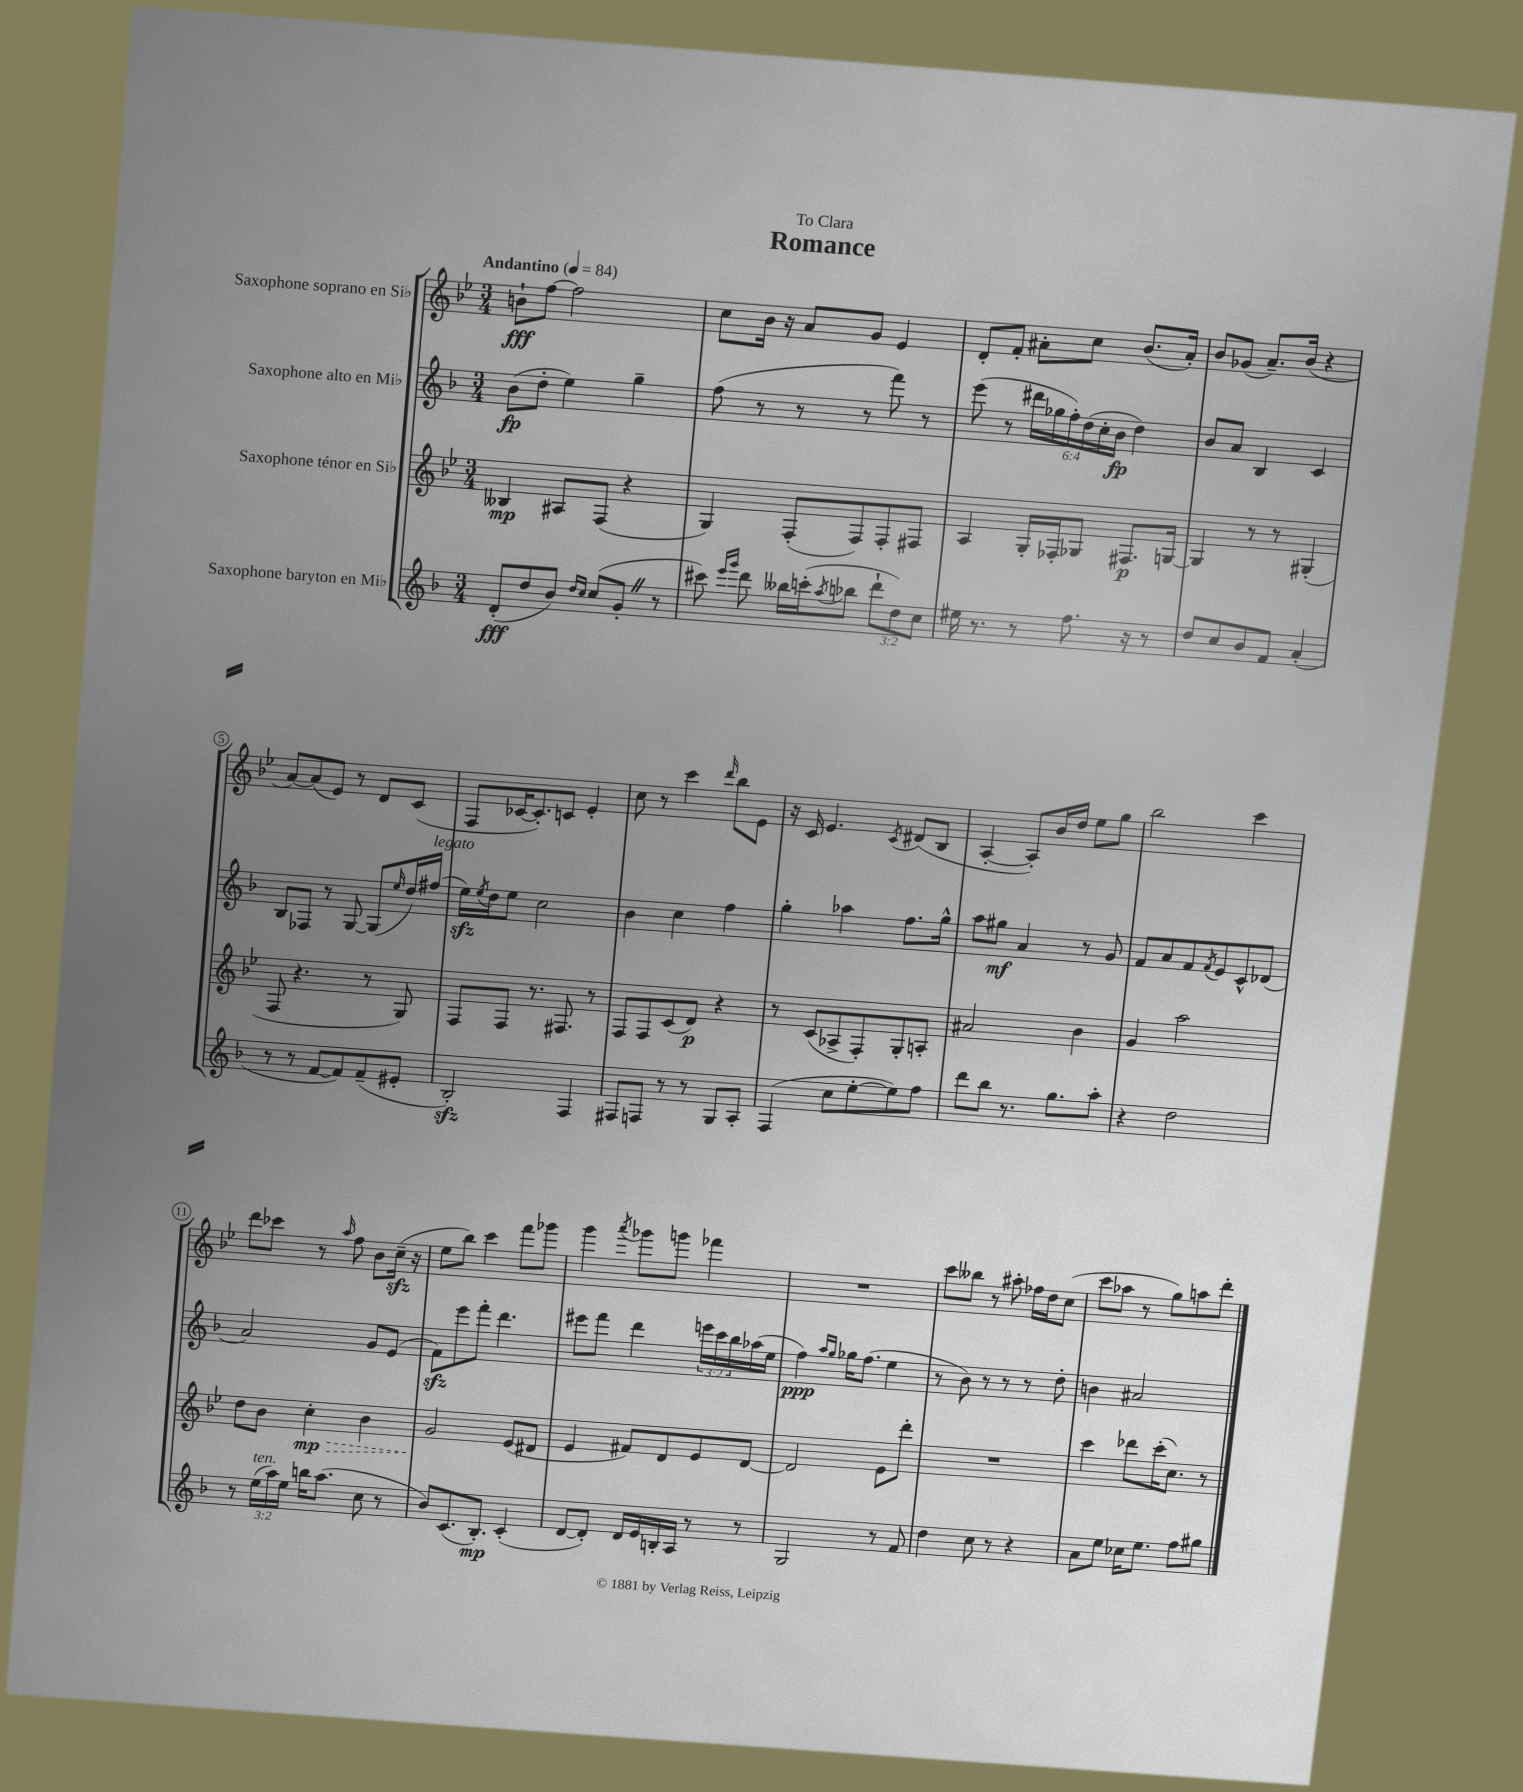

**kern	**dynam	**kern	**dynam	**kern	**dynam	**kern	**dynam
*part4	*part4	*part3	*part3	*part2	*part2	*part1	*part1
*staff4	*staff4	*staff3	*staff3	*staff2	*staff2	*staff1	*staff1
*I"Saxophone baryton en Mi♭	*	*I"Saxophone ténor en Si♭	*	*I"Saxophone alto en Mi♭	*	*I"Saxophone soprano en Si♭	*
*clefG2	*	*clefG2	*	*clefG2	*	*clefG2	*
*k[b-]	*	*k[b-e-]	*	*k[b-]	*	*k[b-e-]	*
*M3/4	*	*M3/4	*	*M3/4	*	*M3/4	*
*MM84	*	*MM84	*	*MM84	*	*MM84	*
=1	=1	=1	=1	=1	=1	=1	=1
!	!	!	!	!	!	!LO:TX:a:B:t=Andantino	!
(8d'/L	fff	4B--X/	mp	(8b-\L	fp	8bn`\L	fff
8dd/	.	.	.	8dd'\J	.	[8ff\J	.
8b-/J)	.	8A#X/L	.	4ee\)	.	2ff\]	.
16qqdd/LL	.	.	.	.	.	.	.
16qqcc/JJ	.	.	.	.	.	.	.
(8cc/L	.	(8F/J	.	.	.	.	.
8g'Z/J	.	4r	.	4gg~\	.	.	.
8r	.	.	.	.	.	.	.
=2	=2	=2	=2	=2	=2	=2	=2
8ccc#X\)	.	4G/)	.	(8ff\	.	8cc\L	.
16qqeee/LL	.	.	.	.	.	.	.
16qqggg/JJ	.	.	.	.	.	.	.
8ddd\	.	.	.	8r	.	16b-\Jk	.
.	.	.	.	.	.	16r	.
16bb--X\LL	.	(8F'/L	.	8r	.	8a/L	.
(16cccn'\J	.	.	.	.	.	.	.
8qaa/	.	.	.	.	.	.	.
8bb-X\J	.	8F/)	.	8r	.	8g/J	.
12ddd`\L	.	8F'/	.	8fff\)	.	4e-/	.
12dd\)	.	.	.	.	.	.	.
.	.	8F#X/J	.	8r	.	.	.
12cc\J	.	.	.	.	.	.	.
=3	=3	=3	=3	=3	=3	=3	=3
16ee#X\	.	4A/	.	(8eee\	.	8d'/L	.
8.r	.	.	.	.	.	.	.
.	.	.	.	8r	.	8f'/J	.
8r	.	16G'/LL	.	24ddd#X\LL	.	8a#X'\L	.
.	.	.	.	24gg-X\	.	.	.
.	.	16F-X'/J	.	.	.	.	.
.	.	.	.	24ff'\)	.	.	.
8.ff\	.	8G-X/J	.	(24dd\	.	8cc\J	.
.	.	.	.	24cc'\	.	.	.
.	.	.	.	24b-\JJ	fp	.	.
.	.	8.F#X/L	p	4dd\)	.	(8.b-/L	.
16r	.	.	.	.	.	.	.
8r	.	.	.	.	.	.	.
.	.	[16Gn/Jk	.	.	.	16a#'/Jk)	.
=4	=4	=4	=4	=4	=4	=4	=4
8dd/L	.	4G/]	.	8b-/L	.	8b-/L	.
8cc/	.	.	.	8a/J	.	(8g-X/J	.
8b-/	.	8r	.	4B-/	.	8.a~/L)	.
8f/J	.	8r	.	.	.	.	.
.	.	.	.	.	.	(16b-/Jk	.
(4a'/	.	(4G#X'/	.	4c/	.	4r	.
!!LO:LB:g=z
=5	=5	=5	=5	=5	=5	=5	=5
8r	.	8F/	.	8B-/L	.	[8a/L)	.
8r	.	4.r	.	8F-X/J	.	(8a/]	.
[8f/L	.	.	.	8r	.	8e-/J)	.
8f/])	.	.	.	[8G/	.	8r	.
(8f~/	.	8r	.	(8G/L]	.	8d/L	.
.	.	.	.	16qqee/	.	.	.
8e#X'/J	.	8G/)	.	16dd/L)	.	(8c/J	.
!	!	!	!	!LO:TX:a:i:t=legato	!	!	!
.	.	.	.	(16ff#X/JJ	.	.	.
=6	=6	=6	=6	=6	=6	=6	=6
2B-zz'/)	.	8F/L	.	16eezz\LL)	.	8F/L	.
.	.	.	.	8qee/	.	.	.
.	.	.	.	16dd\J	.	.	.
.	.	8F/J	.	8ee\J	.	[16c-X/K	.
.	.	.	.	.	.	8.c-'/])	.
.	.	8.r	.	2cc\	.	.	.
.	.	.	.	.	.	8cn/J	.
.	.	8.F#X/	.	.	.	.	.
4F/	.	.	.	.	.	4e-'/	.
.	.	8r	.	.	.	.	.
=7	=7	=7	=7	=7	=7	=7	=7
8F#X/L	.	8F/L	.	4b-\	.	8cc\	.
8Fn/J	.	8F/	.	.	.	8r	.
8r	.	(8c/	.	4cc\	.	4ccc\	.
8r	.	8d/J)	p	.	.	.	.
.	.	.	.	.	.	16qqddd/	.
8G/L	.	4r	.	4ff\	.	8bb-\L	.
8A'/J	.	.	.	.	.	8e-\J	.
=8	=8	=8	=8	=8	=8	=8	=8
(4F/	.	8r	.	4gg'\	.	16r	.
.	.	.	.	.	.	16c/	.
.	.	(8c/L	.	.	.	4.e-/	.
8cc\L	.	8A-X^/	.	4aa-X\	.	.	.
[8ee'\	.	8F'/)	.	.	.	.	.
.	.	.	.	.	.	8qc/	.
8ee\])	.	8G'/	.	8.ff\L	.	(8d#X/L	.
8ff\J	.	8An'/J	.	.	.	8B-/J	.
.	.	.	.	16gg^^\Jk	.	.	.
=9	=9	=9	=9	=9	=9	=9	=9
8ddd\L	.	2a#X/	.	8aa\L	.	[4A'/	.
8bb-\J	.	.	.	8gg#X\J	mf	.	.
8.r	.	.	.	4a/	.	8A'/L])	.
.	.	.	.	.	.	16b-/L	.
8.gg\L	.	.	.	.	.	16dd/JJ	.
.	.	4b-\	.	8r	.	8ee-\L	.
8aa'\J	.	.	.	8g/	.	8gg\J	.
=10	=10	=10	=10	=10	=10	=10	=10
4r	.	4g/	.	8f/L	.	2bb-\	.
.	.	.	.	8a/	.	.	.
2dd\	.	2aa\	.	8f/	.	.	.
.	.	.	.	8qf/	.	.	.
.	.	.	.	8e/	.	.	.
.	.	.	.	8c^^/	.	4ccc\	.
.	.	.	.	(8d-X/J	.	.	.
!!LO:LB:g=z
=11	=11	=11	=11	=11	=11	=11	=11
8r	.	8dd\L	.	2a/)	.	8ddd\L	.
!LO:TX:a:i:t=ten.	!	!	!	!	!	!	!
(24ee\LL	.	8b-\J	.	.	.	8ccc-X\J	.
24aa\)	.	.	.	.	.	.	.
24ee\JJ	.	.	.	.	.	.	.
!	!	!	!LO:HP:b	!	!	!	!
16bbn\KL	.	4cc'\	> mp	.	.	8r	.
(8.aa\J	.	.	.	.	.	.	.
.	.	.	.	.	.	16qqaa/	.
.	.	.	.	.	.	8ff\	.
8cc\	.	4b-\	.	8g/L	.	8b-\L	.
8r	.	.	.	(8e/J	.	(16cczz~\Jk	.
.	.	.	.	.	.	16r	.
=12	=12	=12	=12	=12	=12	=12	=12
8b-/L)	.	2g/	.	8fzz\L)	.	8ee-\L	.
(8.c/	.	.	.	8eee\	.	8bb-\J)	.
.	.	.	.	8fff'\J	.	4ccc\	.
8.B-'/J)	mp	.	.	.	.	.	.
.	.	.	.	4.ddd\	.	.	.
(4c'/	.	(8e-/L	]	.	.	8fff\L	.
.	.	8d#X/J	.	.	.	8ggg-X\J	.
=13	=13	=13	=13	=13	=13	=13	=13
[8d/L	.	4e-/	.	8eee#X\L	.	4ggg\	.
8d'/J])	.	.	.	8fff\J	.	.	.
.	.	.	.	.	.	8qaaa/	.
16d/LL	.	8f#X/L)	.	4ddd\	.	8ggg-X\L	.
16e/	.	.	.	.	.	.	.
16Bn'/	.	8d/	.	.	.	8gggn\J	.
16A/JJ	.	.	.	.	.	.	.
8r	.	8e-/	.	24eeen\LL	.	4fff-X\	.
.	.	.	.	24ccc\	.	.	.
.	.	.	.	24bb-\	.	.	.
8r	.	[8d/J	.	(16aa-X\	.	.	.
.	.	.	.	16ee\JJ	.	.	.
=14	=14	=14	=14	=14	=14	=14	=14
2G/	.	2d/]	.	4ff\)	ppp	2.r	.
.	.	.	.	16qqaa/LL	.	.	.
.	.	.	.	16qqgg/JJ	.	.	.
.	.	.	.	16gg-X\KL	.	.	.
.	.	.	.	(8.ff\J	.	.	.
8r	.	8e-\L	.	4ee\	.	.	.
8f/	.	8ddd'\J	.	.	.	.	.
=15	=15	=15	=15	=15	=15	=15	=15
4dd\	.	2.r	.	8r	.	8ccc\L	.
.	.	.	.	8b-\)	.	8bb--X\J	.
8cc\	.	.	.	8r	.	8r	.
8r	.	.	.	8r	.	8aa#X'\	.
4r	.	.	.	8r	.	16ff-X\LL	.
.	.	.	.	.	.	16dd\J	.
.	.	.	.	8dd'\	.	(8cc\J	.
=16	=16	=16	=16	=16	=16	=16	=16
8a\L	.	4ccc\	.	4bn\	.	8ccc\L	.
8ee\J	.	.	.	.	.	8aa-X\J	.
16cc-X\KL	.	8ddd-X\L	.	2a#X/	.	8r	.
8.ee\J	.	.	.	.	.	.	.
.	.	(16ccc'\K	.	.	.	8gg\L)	.
.	.	8.cc\J)	.	.	.	.	.
8ff\L	.	.	.	.	.	8aan\	.
8gg#X\J	.	8r	.	.	.	8ddd'\J	.
==	==	==	==	==	==	==	==
*-	*-	*-	*-	*-	*-	*-	*-
